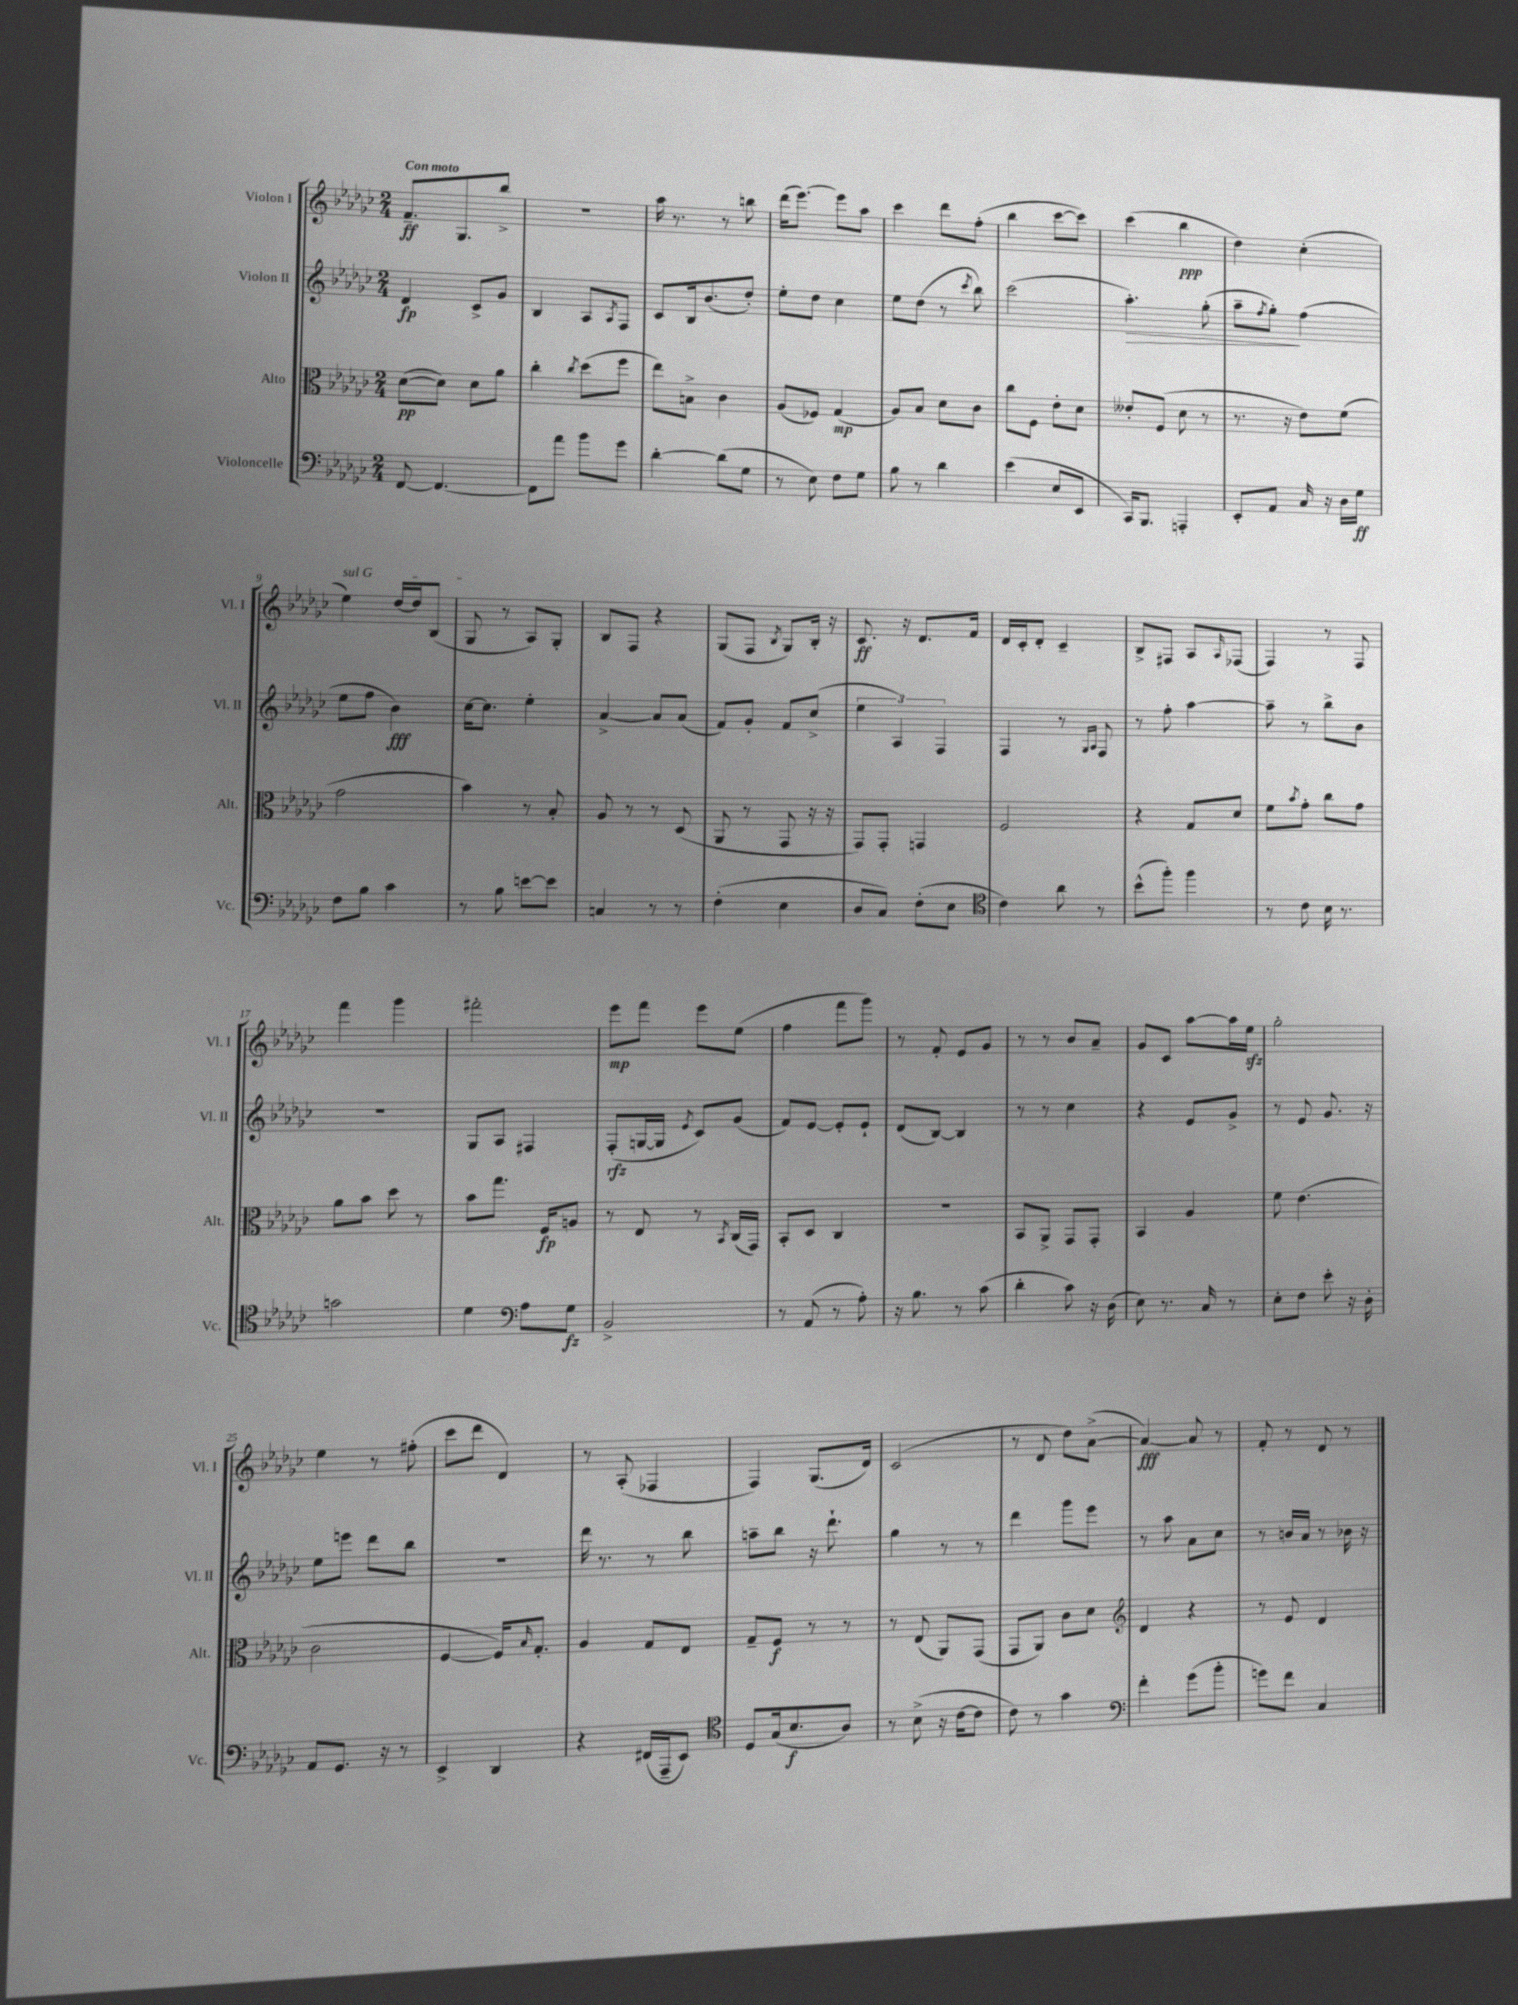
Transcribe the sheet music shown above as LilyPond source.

<<
\new StaffGroup <<
\new Staff = "s0" \with { instrumentName = "Violon I" shortInstrumentName = "Vl. I" } {
    \clef treble \key ges \major \numericTimeSignature \time 2/4 \tempo "Con moto"
    f'8.--\ff ges8. bes''8-> |
    r2 |
    aes''16 r8. r8 b''8 |
    des'''16( ees'''8.~) ees'''8 aes''8 |
    ces'''4 des'''8 f''8-.( |
    bes''4 ces'''8~ ces'''8) |
    ces'''4( bes''4\ppp |
    des''4) ces''4-.( |
    \once \override TextSpanner.bound-details.left.text = \markup { \italic "sul G" } ees''4\startTextSpan) des''16~ des''16 bes8( |
    ges8\stopTextSpan r8 aes8) ges8-. |
    bes8 f8 r4 |
    ges8( f8 \acciaccatura { bes8 } ges8) bes16-. r16 |
    ces'8.\ff r16 des'8. f'16 |
    des'16 ces'16-. des'8-. ces'4-- |
    bes8-> fis8 aes8 \grace { aes16 } fes8( |
    f4) r8 f8 |
    f'''4 ges'''4 |
    fis'''2-. |
    ees'''8\mp f'''8 ees'''8 ees''8( |
    f''4 f'''8 ges'''8) |
    r8 f'8-. ees'8 ges'8 |
    r8 r8 bes'8 aes'8-- |
    ges'8 ces'8 aes''8~ aes''16 ees''16\sfz |
    ges''2-. |
    ees''4 r8 fis''8-.( |
    ces'''8 des'''8 des'4) |
    r8 aes8-.( fes4 |
    f4) ges8.( des'16) |
    ces'2( |
    r8 des'8 des''8) aes'8~->( |
    aes'4~\fff) aes'8 r8 |
    f'8-. r8 des'8 r8 \bar "|." |
}
\new Staff = "s1" \with { instrumentName = "Violon II" shortInstrumentName = "Vl. II" } {
    \clef treble \key ges \major \numericTimeSignature \time 2/4
    des'4\fp ces'8-> ges'8 |
    bes4 aes8 \acciaccatura { aes8 } f8 |
    ces'8 bes16 bes'8.( des''8-.) |
    ees''8-. des''8 ces''4 |
    ees''8 des''8( r8 \acciaccatura { ces'''8 } bes''8) |
    ces'''2( |
    aes''4.-.\>) ges''8-.( |
    aes''8-- \acciaccatura { f''8 } ges''8-.\!) f''4( |
    ees''8 f''8 bes'4\fff) |
    ces''16~ ces''8. ees''4-. |
    aes'4~-> aes'8 aes'8( |
    f'8) ges'8-. f'8 ces''8->( |
    \tuplet 3/2 { ees''4 aes4) f4 } |
    f4 r8 \grace { ges16 aes16 } f8 |
    r8 f''8-. aes''4~ |
    aes''8-- r8 bes''8-> bes'8 |
    R2 |
    ges8 aes8 fis4 |
    f8-.\rfz( g16~ g16 \acciaccatura { ees'8 } ces'8) ges'8( |
    f'8) ees'8~ ees'8-. ees'8-! |
    des'8( bes8~) bes4 |
    r8 r8 ces''4 |
    r4 ees'8 ges'8-> |
    r8 ees'8 ges'8. r16 |
    ees''8 e'''8 des'''8 bes''8 |
    R2 |
    des'''16 r8. r8 bes''8 |
    a''8-- bes''8 r16 des'''8.-! |
    ges''4 r8 r8 |
    des'''4 ges'''8 ees'''8 |
    r8 aes''8 aes'8 ces''8 |
    r8 b'16 aes'16 r8 bes'16 r16 \bar "|." |
}
\new Staff = "s2" \with { instrumentName = "Alto" shortInstrumentName = "Alt." } {
    \clef alto \key ges \major \numericTimeSignature \time 2/4
    des'8~\pp( des'8) des'8 aes'8 |
    ces''4-. \acciaccatura { ces''8 } des''8( f''8 |
    ees''8) b8-> ces'4 |
    aes8( fes8) ges4\mp( |
    aes8) bes8 des'8 ces'8 |
    ces''8 f8 ees'8-. des'8 |
    eeses'8-. f8( des'8 r8 |
    r8. r16 ees'8) f'8( |
    ges'2 |
    bes'4) r8 bes8-. |
    aes8 r8 r8 des8( |
    aes,8 r8 ges,8 r16 r16 |
    ges,8) ges,8-. g,4 |
    f2 |
    r4 ges8 des'8 |
    f'8 \acciaccatura { bes'8 } ges'8-. ces''8 ges'8 |
    aes'8 bes'8 des''8 r8 |
    bes'8 ges''8. f16\fp a8 |
    r8 ees8 r8 \acciaccatura { bes,8 } ces16( ges,16) |
    bes,8-. des8 ces4 |
    r2 |
    bes,8 aes,8-> ges,8 ges,8-. |
    bes,4 aes4 |
    f'8 ees'4.( |
    ces'2 |
    f4~ f16) \grace { bes16 } ges8.-. |
    aes4 ges8 ees8 |
    ges8-- f8\f r8 r8 |
    r8 ees8( aes,8) ges,8( |
    ges,8 aes,8) ces'8 des'8 |
    \clef treble des'4 r4 |
    r8 ees'8 des'4 \bar "|." |
}
\new Staff = "s3" \with { instrumentName = "Violoncelle" shortInstrumentName = "Vc." } {
    \clef bass \key ges \major \numericTimeSignature \time 2/4
    f,8~ f,4.~ |
    f,8 aes'8 bes'8 ges'8 |
    des'4~-. des'8( ges8 |
    r8 ees8) f8 ges8 |
    bes8 r8 des'4 |
    ees'4( ees8 ees,8 |
    ces,16) bes,,8. a,,4-. |
    ees,8-. aes,8 ces16 r16 des16 ges16\ff |
    f8 bes8 ces'4 |
    r8 bes8 e'8~ e'8 |
    c4 r8 r8 |
    f4-.( ees4 |
    des8 ces8) f8-.( ees8 |
    \clef tenor ces'4) aes'8 r8 |
    bes'8-^( f''8-.) f''4 |
    r8 ces'8 bes16 r8. |
    g'2 |
    des'4 \clef bass aes8 ges8\fz |
    bes,2-> |
    r8 aes,8( r8 aes8-.) |
    r16 bes8. r8 ces'8( |
    des'4-. ces'8) r16 des16( |
    ees8) r8. ces16 r8 |
    ees8-. f8 ees'8-. r16 des16-. |
    aes,8 ges,8. r16 r8 |
    ees,4-> des,4 |
    r4 fis,16( aes,,16-- ees,8) |
    \clef tenor des8 ges16( bes8.\f aes8) |
    r8 bes8->( r16 ces'16~ ces'8 |
    ces'8) r8 ges'4 |
    \clef bass f'4-. ges'8( bes'8-. |
    g'8) f'8 ces4 \bar "|." |
}
>>
>>
